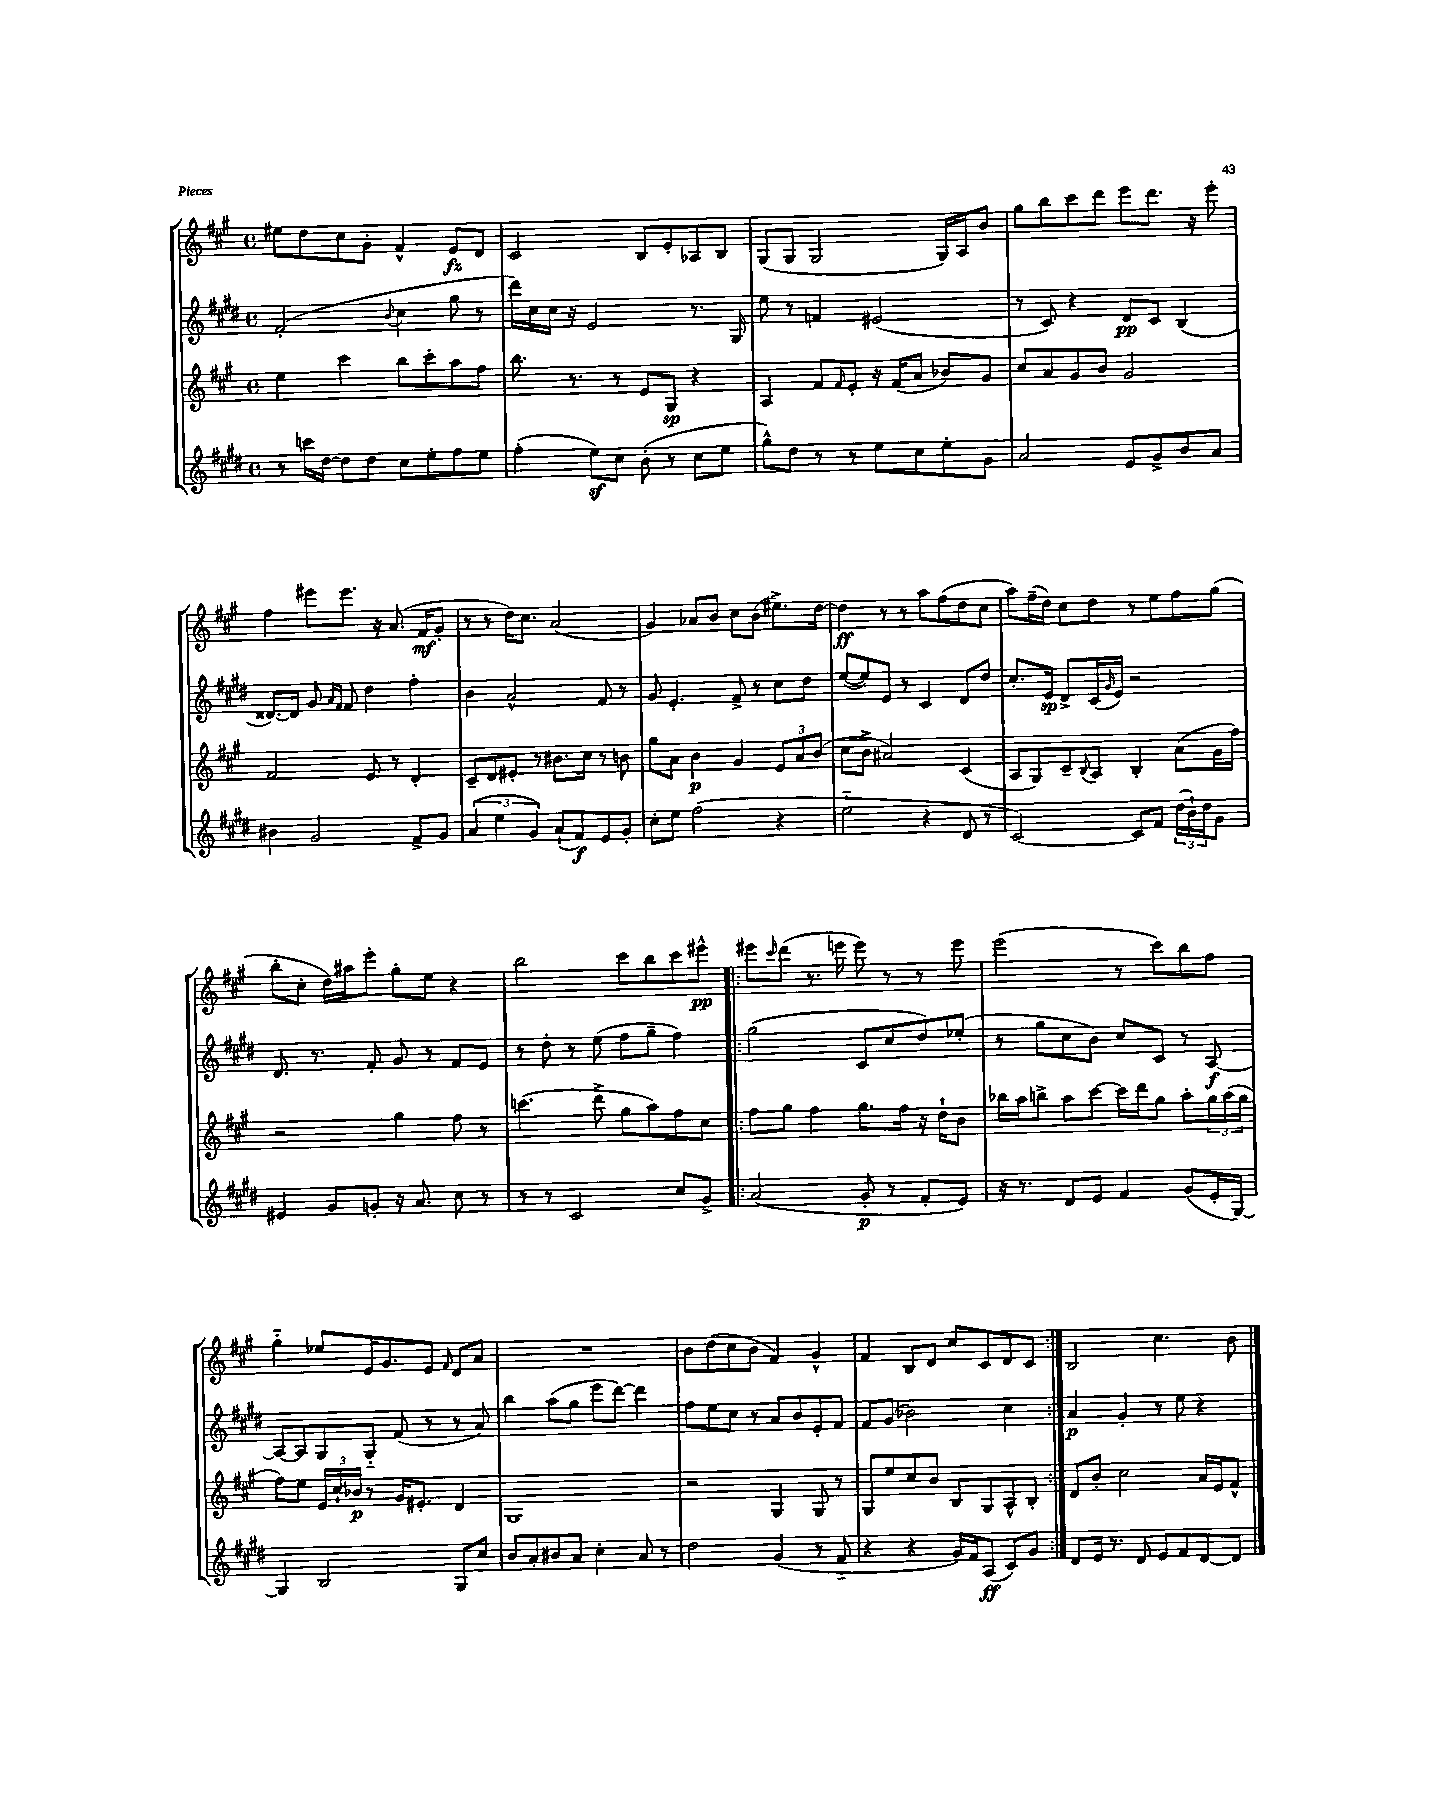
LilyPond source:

<<
\new StaffGroup <<
\new Staff = "s0" {
    \clef treble \key a \major \defaultTimeSignature \time 4/4
    eis''8 d''8 cis''8 gis'8-. fis'4-^ e'8\fz d'8 |
    cis'2 b8 e'8-. aes8 b8 |
    gis8( gis8 gis2 gis16) a16 b'8 |
    gis''8 b''8 cis'''8 d'''8 e'''8 d'''8. r16 e'''8-. |
    fis''4 eis'''8 eis'''8. r16 a'8.( fis'16\mf gis'8-. |
    r8 r8 d''16) cis''8. a'2( |
    gis'4) aes'8 b'8 cis''8 b'8( eis''8.->) d''16~ |
    d''4\ff r8 r8 a''8 fis''8( d''8 cis''8 |
    a''8) fis''16--( d''16) cis''8 d''8 r8 e''8 fis''8 gis''8( |
    b''8-. cis''8-. d''16) ais''16 e'''8-. gis''8-. e''8 r4 |
    b''2 cis'''8 b''8 cis'''8 eis'''8-^\pp |
    \repeat volta 2 { eis'''8 \grace { cis'''16 } d'''8( r8. e'''16 e'''8) r8 r8 e'''8 |
    e'''2( r8 cis'''8) b''8 fis''8 |
    gis''4-_ ees''8 e'16 gis'8. e'8 \grace { fis'16 } d'8 a'8 |
    R1 |
    b'8 d''8( cis''8 b'8 fis'4) gis'4-^ |
    fis'4 b8 d'8 cis''8 cis'8 d'8 cis'8 | }
    b2 cis''4. b'8 \bar "|." |
}
\new Staff = "s1" {
    \clef treble \key e \major \defaultTimeSignature \time 4/4
    fis'2-.( \appoggiatura { b'8 } cis''4 gis''8 r8 |
    dis'''16) cis''16 cis''16 r16 e'2 r8. gis16 |
    e''8 r8 f'4 eis'2( |
    r8 cis'8) r4 dis'8\pp cis'8 b4( |
    disis'8.~) disis'16 gis'8 \grace { a'16 fis'16 } fis'8 dis''4 fis''4-. |
    b'4 a'2-^ fis'8 r8 |
    gis'8 e'4.-. fis'8-> r8 cis''8 dis''8 |
    e''8~( e''8) e'8 r8 cis'4 dis'8 dis''8 |
    cis''8.-. e'16\sp dis'8-> cis'16( \grace { gis'16 } e'16) r2 |
    dis'8. r8. fis'8-. gis'8 r8 fis'8 e'8 |
    r8 dis''8-. r8 e''8( fis''8 gis''8-- fis''4) |
    \repeat volta 2 { gis''2( cis'8 cis''8 dis''8) ees''8-.( |
    r8 gis''8 cis''8 b'8) cis''8 cis'8 r8 a8~\f |
    a8~ a8 gis8 gis8-_ fis'8( r8 r8 a'8) |
    b''4 a''8( gis''8 e'''8 dis'''8~) dis'''4 |
    fis''8 e''8 cis''8 r8 a'8 b'8 e'8-. fis'8 |
    fis'8 gis'8( bes'2) cis''4 | }
    a'4\p gis'4-. r8 e''8 r4 \bar "|." |
}
\new Staff = "s2" {
    \clef treble \key a \major \defaultTimeSignature \time 4/4
    e''4 cis'''4 b''8 cis'''8-. a''8 fis''8 |
    b''8. r8. r8 e'8 gis8\sp r4 |
    a4 fis'8 \grace { fis'16 } e'8-. r16 fis'16( a'8 bes'8) gis'8 |
    cis''8 a'8 gis'8 b'8 gis'2 |
    fis'2 e'8 r8 d'4-. |
    cis'8-- d'8 eis'8-. r8 bis'8. cis''16 r8 b'8 |
    gis''8 a'8 b'4\p gis'4 \tuplet 3/2 { e'8 a'8 b'8( } |
    cis''8 b'8-> ais'2) cis'4( |
    a8 gis8) cis'8-- \appoggiatura { b8 } a8 b4-. a'8( gis'16 fis''16) |
    r2 gis''4 fis''8 r8 |
    c'''4.( d'''8-> gis''8 a''8) fis''8 cis''8 |
    \repeat volta 2 { fis''8 gis''8 fis''4 gis''8. fis''16 r16 d''16-! b'8 |
    bes''16 a''16 b''8-> a''8 cis'''8~ cis'''16 d'''16 gis''8 a''8-. \tuplet 3/2 { gis''16 a''16( gis''16 } |
    fis''8) e''8 \tuplet 3/2 { e'16 cis''16-! bes'16\p } r8 gis'16 eis'8.-. d'4 |
    gis1 |
    r2 gis4 gis8 r8 |
    gis8 e''8 cis''8 b'8 b8 gis8 a8-^ b8-. | }
    d'8 b'8-. cis''2 a'16 e'16 fis'8-^ \bar "|." |
}
\new Staff = "s3" {
    \clef treble \key e \major \defaultTimeSignature \time 4/4
    r8 c'''16 dis''16~ dis''8 dis''8 cis''8 e''8-. fis''8 e''8 |
    fis''4-.( e''8\sf) cis''8 b'8-.( r8 cis''8 e''8 |
    gis''8-^) dis''8 r8 r8 e''8 cis''8 e''8-. gis'8 |
    a'2 e'8 gis'8-> b'8 a'8 |
    bis'4 gis'2 fis'8-> gis'8 |
    \tuplet 3/2 { a'4( e''4 gis'4) } a'8-!( fis'8\f) e'8 gis'8-. |
    cis''8-. e''8 fis''2( r4 |
    e''2-_ r4 dis'8 r8 |
    cis'2~) cis'8 fis'8 \tuplet 3/2 { dis''16( b'16-!) dis''16 } gis'8 |
    eis'4 gis'8 g'8-. r16 a'8. cis''8 r8 |
    r8 r8 cis'2 cis''8 gis'8-> |
    \repeat volta 2 { a'2( gis'8-.\p r8 fis'8-. e'8) |
    r16 r8. dis'8 e'8 fis'4 gis'8( e'16-. gis16~) |
    gis4 b2 gis8 cis''8 |
    b'8 a'8-. bis'8 a'8 cis''4-. a'8 r8 |
    dis''2 gis'4( r8 fis'8-_ |
    r4 r4 gis'16) fis'16 a8\ff( cis'8) gis'8 | }
    dis'8 e'16 r8. dis'8 e'8 fis'8 dis'8~ dis'8 \bar "|." |
}
>>
>>
\layout { \context { \Score \remove "Bar_number_engraver" } }
